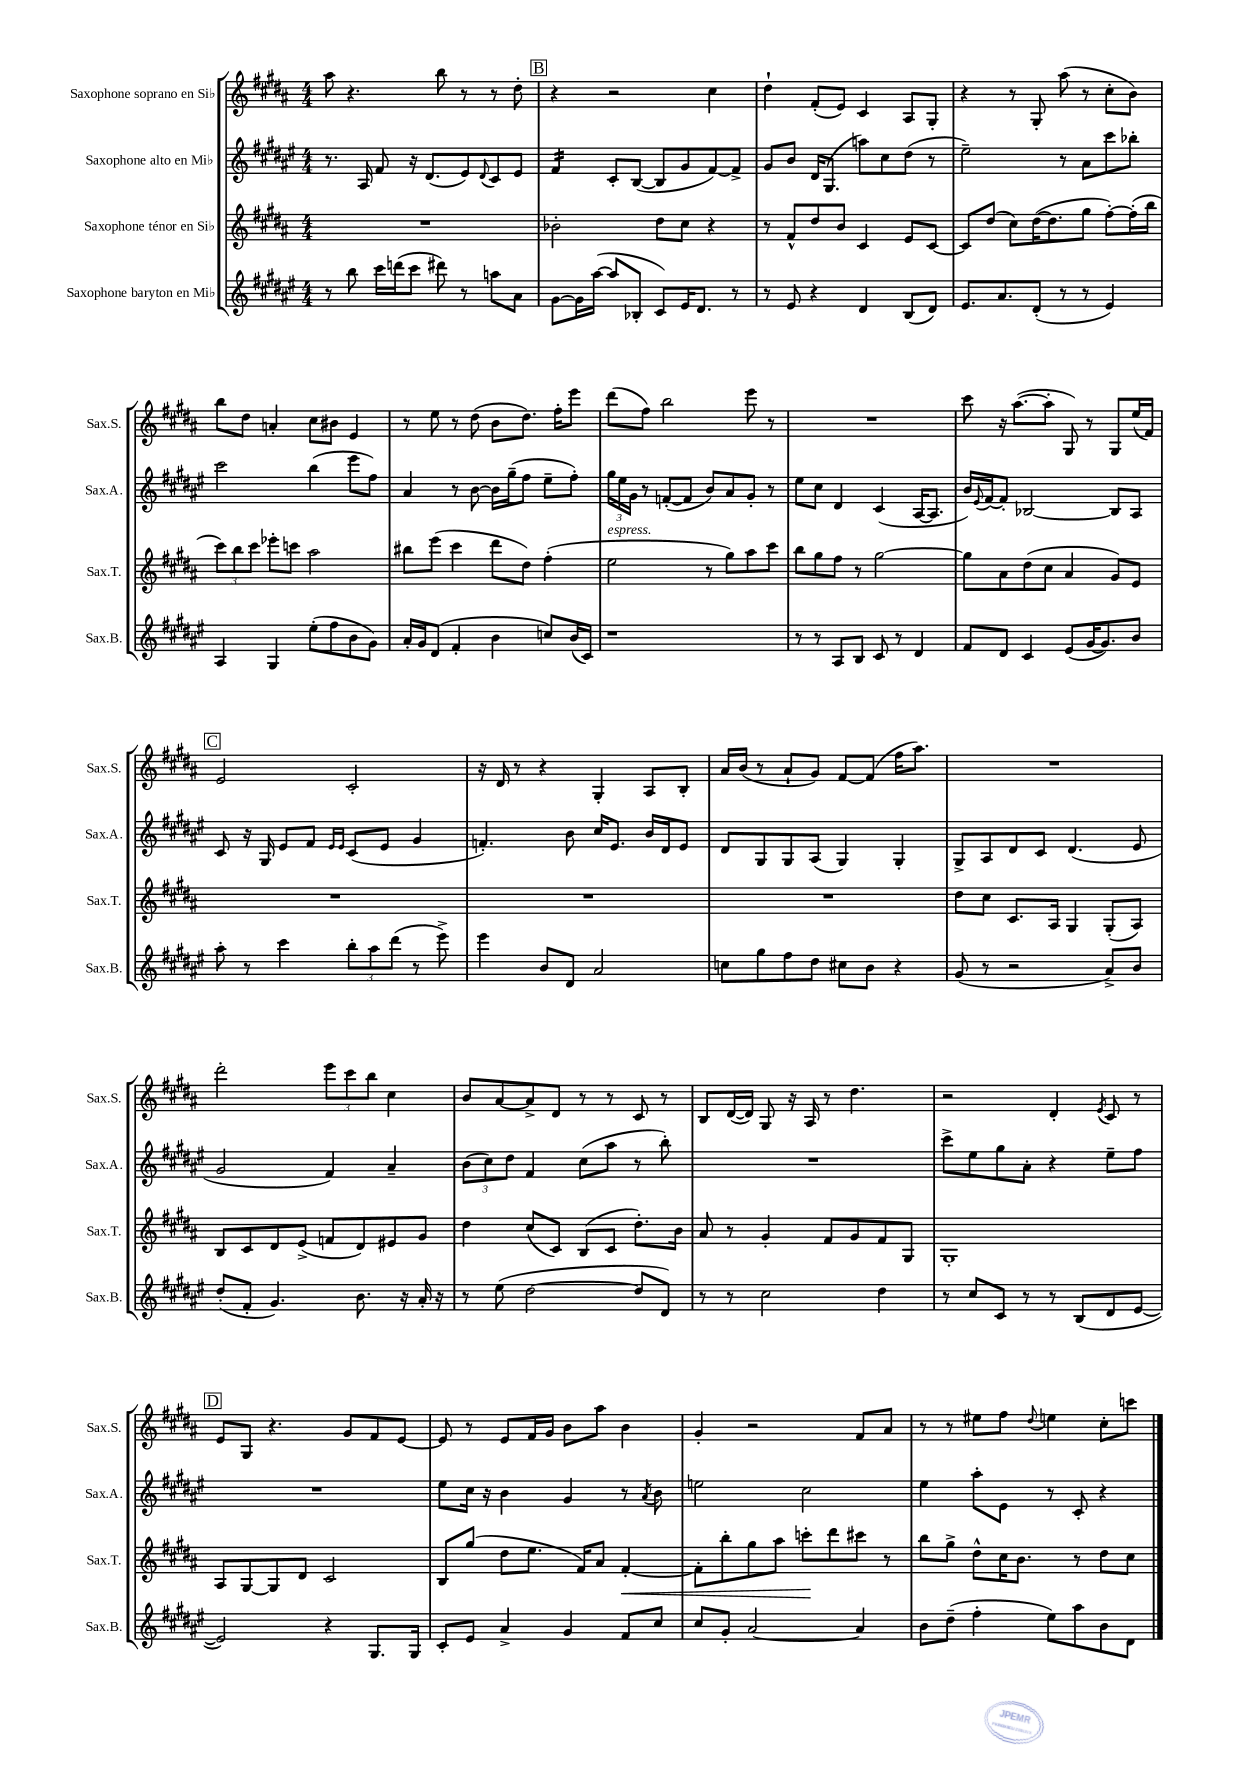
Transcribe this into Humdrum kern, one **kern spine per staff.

**kern	**kern	**dynam	**kern	**kern
*part4	*part3	*part3	*part2	*part1
*staff4	*staff3	*staff3	*staff2	*staff1
*I"Saxophone baryton en Mi♭	*I"Saxophone ténor en Si♭	*	*I"Saxophone alto en Mi♭	*I"Saxophone soprano en Si♭
*I'Sax.B.	*I'Sax.T.	*	*I'Sax.A.	*I'Sax.S.
*clefG2	*clefG2	*	*clefG2	*clefG2
*k[f#c#g#d#a#e#]	*k[f#c#g#d#a#]	*	*k[f#c#g#d#a#e#]	*k[f#c#g#d#a#]
*M4/4	*M4/4	*	*M4/4	*M4/4
=12	=12	=12	=12	=12
8r	1r	.	8.r	8aa#\
8bb\	.	.	.	4.r
.	.	.	16A#/	.
16ccc#\LL	.	.	8f#/	.
(16dddn\J	.	.	.	.
8ccc#\J	.	.	16r	.
.	.	.	(8.d#/L	.
8ddd#X\)	.	.	.	8bb\
8r	.	.	8e#/)	8r
.	.	.	8qqd#/	.
8aan\L	.	.	8c#/	8r
8a#\J	.	.	8e#/J	8dd#'\
!!LO:REH:place=s1:t=B
=13	=13	=13	=13	=13
*	*	*	*tremolo	*
[8g#\L	2b-X'\	.	16f#/LL	4r
.	.	.	16f#/	.
16g#\L]	.	.	16f#/	.
([16aa#\JJ	.	.	16f#/JJ	.
*	*	*	*Xtremolo	*
8aa#/L]	.	.	8c#'/L	2r
8B-X'/J	.	.	([8B/J	.
8c#/L)	8dd#\L	.	8B/L]	.
16e#/K	8cc#\J	.	8g#/	.
8.d#/J	.	.	.	.
.	4r	.	[8f#/)	4cc#\
8r	.	.	8f#^/J]	.
=14	=14	=14	=14	=14
8r	8r	.	8g#/L	4dd#`\
8e#/	8f#^^/L	.	8b/J	.
4r	8dd#/	.	16d#/KL	(8f#'/L
.	.	.	(8.G#/J	.
.	8b/J	.	.	8e/J)
4d#/	4c#/	.	8aan\L)	4c#/
.	.	.	8cc#\	.
(8B/L	8e/L	.	(8dd#\J	8A#/L
8d#/J)	[8c#/J	.	8r	8G#'/J
=15	=15	=15	=15	=15
8.e#/L	8c#/L]	.	2ee#~\)	4r
.	(8dd#/J	.	.	.
8.a#/	.	.	.	.
.	8cc#\L)	.	.	8r
(8d#'/J	([16dd#\K	.	.	8G#'/
.	8.dd#\]	.	.	.
8r	.	.	8r	(8aa#\
8r	8gg#\J	.	8a#\L	8r
4e#/)	[8ff#'\L)	.	8ccc#\	8cc#'\L
.	(16ff#'\L]	.	8bb-X'\J	8b\J)
.	16bb\JJ	.	.	.
!!LO:LB:g=z
=16	=16	=16	=16	=16
4A#/	12ccc#\L)	.	2ccc#\	8bb\L
.	12bb\	.	.	.
.	.	.	.	8dd#\J
.	12ccc#\J	.	.	.
4G#/	8eee-X'\L	.	.	4an'/
.	8cccn\J	.	.	.
(8ee#'\L	2aa#\	.	(4bb\	8cc#\L
8ff#\	.	.	.	8b#X\J
8b\	.	.	8eee#\L	4e/
8g#\J)	.	.	8ff#\J)	.
=17	=17	=17	=17	=17
16a#'/LL	8bb#X\L	.	4a#/	8r
16g#/J	.	.	.	.
(8d#/J	(8eee\J	.	.	8ee\
4f#'/	4ccc#\	.	8r	8r
.	.	.	[8b\	(8dd#\
4b\	8ddd#\L	.	16b\LL]	8b\L
.	.	.	(16gg#~\J	.
.	8dd#\J)	.	8ff#\J	8.dd#\J)
8ccn/L)	(4ff#'\	.	8ee#~\L	.
.	.	.	.	16ff#'\KL
(16b/L	.	.	8ff#'\J)	8eee\J
16c#/JJ)	.	.	.	.
=18	=18	=18	=18	=18
!	!LO:TX:a:i:t=espress.	!	!	!
1r	2ee\	.	24gg#\LL	(8ddd#\L
.	.	.	24ee#\	.
.	.	.	24g#\JJ	.
.	.	.	8r	8ff#\J)
.	.	.	([8fn'/L	2bb\
.	.	.	8f/J]	.
.	8r	.	8b/L)	.
.	8gg#\L)	.	8a#/	.
.	8aa#\	.	8g#'/J	8eee\
.	8ccc#\J	.	8r	8r
=19	=19	=19	=19	=19
8r	8bb\L	.	8ee#\L	1r
8r	8gg#\	.	8cc#\J	.
8A#/L	8ff#\J	.	4d#/	.
8B/J	8r	.	.	.
8c#/	[2gg#\	.	(4c#/	.
8r	.	.	.	.
4d#/	.	.	[16A#/KL	.
.	.	.	8.A#/J]	.
=20	=20	=20	=20	=20
8f#/L	8gg#\L]	.	16b/LL)	8ccc#\
.	.	.	8qqe#/	.
.	.	.	[16f#/J	.
8d#/J	8a#\	.	8f#'/J]	16r
.	.	.	.	([8.aa#\L
4c#/	(8dd#\	.	[2B-X/	.
.	8cc#\J	.	.	8aa#'\J]
(8e#/L	4a#/	.	.	8G#/)
[16g#/K	.	.	.	8r
8.g#/])	.	.	.	.
.	8g#/L)	.	8B-/L]	8G#/L
8b/J	8e/J	.	8A#/J	(16ee/L
.	.	.	.	16f#/JJ)
!!LO:LB:g=z
!!LO:REH:place=s1:t=C
=21	=21	=21	=21	=21
8aa#'\	1r	.	8c#/	2e/
8r	.	.	16r	.
.	.	.	16G#/	.
4ccc#\	.	.	8e#/L	.
.	.	.	8f#/J	.
.	.	.	16qqe#/LL	.
.	.	.	16qqe#/JJ	.
12bb'\L	.	.	(8c#/L	2c#'/
12aa#\	.	.	.	.
.	.	.	8e#/J	.
(12ddd#\J	.	.	.	.
8r	.	.	4g#/	.
8eee#^\)	.	.	.	.
=22	=22	=22	=22	=22
4eee#\	1r	.	4.fn'/)	16r
.	.	.	.	16d#/
.	.	.	.	8r
8b/L	.	.	.	4r
8d#/J	.	.	8b\	.
2a#/	.	.	16cc#/KL	4G#'/
.	.	.	8.e#/J	.
.	.	.	16b/LL	8A#/L
.	.	.	16d#/J	.
.	.	.	8e#/J	8B'/J
=23	=23	=23	=23	=23
8ccn\L	1r	.	8d#/L	16a#/LL
.	.	.	.	(16b/JJ
8gg#\	.	.	8G#/	8r
8ff#\	.	.	8G#/	8a#`/L
8dd#\J	.	.	(8A#/J	8g#/J)
8cc#X\L	.	.	4G#/)	[8f#/L
8b\J	.	.	.	(8f#/J]
4r	.	.	4G#'/	16ff#\KL
.	.	.	.	8.aa#\J)
=24	=24	=24	=24	=24
(8g#/	8dd#\L	.	8G#^/L	1r
8r	8cc#\J	.	8A#/	.
2r	8.c#/L	.	8d#/	.
.	.	.	8c#/J	.
.	16A#/Jk	.	.	.
.	4G#/	.	(4.d#/	.
8a#^/L)	(8G#'/L	.	.	.
8b/J	8A#/J)	.	8e#/	.
!!LO:LB:g=z
=25	=25	=25	=25	=25
(8dd#'/L	8B/L	.	2g#/	2ddd#'\
8f#'/J	8c#/	.	.	.
4.g#/)	8d#/	.	.	.
.	(8e^/J	.	.	.
.	8fn/L	.	4f#/)	12eee\L
.	.	.	.	12ccc#\
8.b\	8d#/)	.	.	.
.	.	.	.	12bb\J
.	8e#X/	.	4a#~/	4cc#\
16r	.	.	.	.
16a#'/	8g#/J	.	.	.
16r	.	.	.	.
=26	=26	=26	=26	=26
8r	4dd#\	.	(12b\L	8b/L
.	.	.	12cc#\)	.
(8ee#\	.	.	.	[8a#/
.	.	.	12dd#\J	.
[2dd#\	(8cc#/L	.	4f#/	8a#^/]
.	8c#/J)	.	.	8d#/J
.	(8B/L	.	(8cc#\L	8r
.	8c#/J	.	8aa#\J	8r
8dd#/L]	8.dd#'\L)	.	8r	8c#/
8d#/J)	.	.	8bb'\)	8r
.	16b\Jk	.	.	.
=27	=27	=27	=27	=27
8r	8a#/	.	1r	8B/L
8r	8r	.	.	([16d#/L
.	.	.	.	16d#/JJ])
2cc#\	4g#'/	.	.	8G#/
.	.	.	.	16r
.	.	.	.	16A#/
.	8f#/L	.	.	8r
.	8g#/	.	.	4.dd#\
4dd#\	8f#/	.	.	.
.	8G#/J	.	.	.
=28	=28	=28	=28	=28
8r	1G#'	.	8ccc#^\L	2r
8cc#/L	.	.	8ee#\	.
8c#/J	.	.	8gg#\	.
8r	.	.	8a#'\J	.
8r	.	.	4r	4d#'/
(8B/L	.	.	.	.
.	.	.	.	8qe/
8d#/	.	.	8ee#~\L	8c#/
[8e#/J	.	.	8ff#\J	8r
!!LO:LB:g=z
!!LO:REH:place=s1:t=D
=29	=29	=29	=29	=29
2e#/])	8A#/L	.	1r	8e/L
.	[8G#/	.	.	8G#/J
.	8G#/]	.	.	4.r
.	8d#/J	.	.	.
4r	2c#/	.	.	.
.	.	.	.	8g#/L
8.G#/L	.	.	.	8f#/
.	.	.	.	[8e/J
16G#/Jk	.	.	.	.
=30	=30	=30	=30	=30
8c#'/L	8B/L	.	8ee#\L	8e/]
8e#/J	(8gg#/J	.	16cc#\Jk	8r
.	.	.	16r	.
4a#^/	8dd#\L	.	4b\	8e/L
.	8.ee\J	.	.	16f#/L
.	.	.	.	16g#/JJ
4g#/	.	.	4g#/	8b\L
.	16f#/KL)	.	.	.
.	8a#/J	.	.	8aa#\J
!	!	!LO:HP:b	!	!
8f#/L	[4f#'/	<	8r	4b\
.	.	.	8qa#/	.
8cc#/J	.	.	8b\	.
=31	=31	=31	=31	=31
8cc#/L	8f#'\L]	.	2een\	4g#'/
8g#'/J	8bb'\	.	.	.
[2a#/	8gg#\	.	.	2r
.	8aa#\J	.	.	.
.	8cccn'\L	.	2cc#\	.
.	8ddd#\	[	.	.
4a#/]	8ccc#X\J	.	.	8f#/L
.	8r	.	.	8a#/J
=32	=32	=32	=32	=32
8b\L	8bb\L	.	4ee#\	8r
(8dd#~\J	8gg#^\J	.	.	8r
4ff#'\	8dd#^^\L	.	8aa#'\L	8ee#X\L
.	16cc#\K	.	8e#\J	8ff#\J
.	8.b\J	.	.	.
.	.	.	.	8qqdd#/
8ee#\L)	.	.	8r	4een\
8aa#\	8r	.	8c#'/	.
8b\	8dd#\L	.	4r	8cc#'\L
8d#\J	8cc#\J	.	.	8cccn\J
==	==	==	==	==
*-	*-	*-	*-	*-
